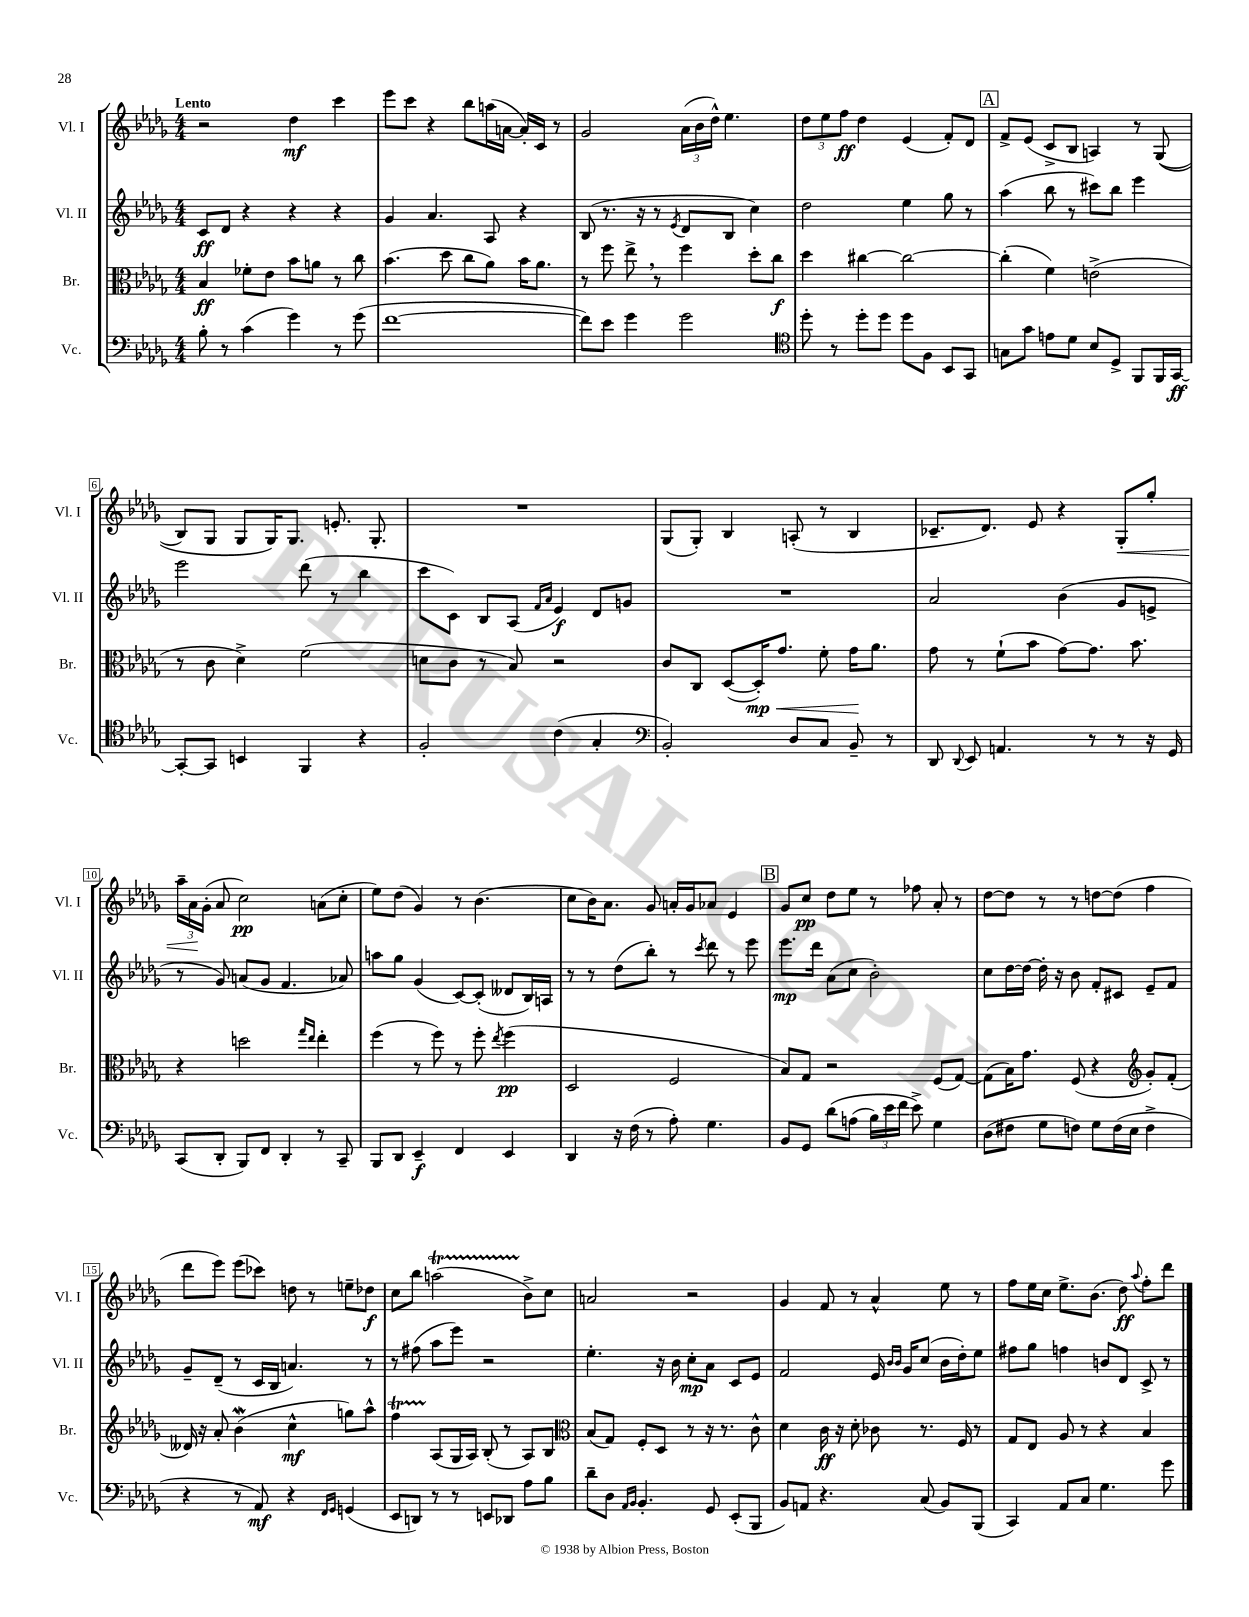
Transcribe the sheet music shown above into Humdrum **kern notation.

**kern	**kern	**kern	**kern
*staff4	*staff3	*staff2	*staff1
*clefF4	*clefC3	*clefG2	*clefG2
*k[b-e-a-d-g-]	*k[b-e-a-d-g-]	*k[b-e-a-d-g-]	*k[b-e-a-d-g-]
*M4/4	*M4/4	*M4/4	*M4/4
8B-'\	4B-/	8c/L	2r
8r	.	8d-/J	.
(4c\	8f-'\L	4r	.
.	8e-\J	.	.
4g-\)	8b-\L	4r	4dd-\
.	8a\J	.	.
8r	8r	4r	4ccc\
(8g-\	8cc\	.	.
=	=	=	=
[1f	(4.b-\	4g-/	8eee-\L
.	.	.	8ccc\J
.	.	4.a-/	4r
.	8dd-\	.	.
.	8cc\L	.	8bb-\L
.	8a-\J)	8A-/	(16aa\L
.	.	.	[16a\JJ
.	16b-\LK	4r	16a'/]LL)
.	8.a-\J	.	16c/JJ
.	.	.	8r
=	=	=	=
8f\]L)	8r	(8B-/	2g-/
8e-\J	8ff\	8.r	.
4g-\	8ee-^\	.	.
.	.	16r	.
.	8r	8r	.
.	.	8qe-/	.
2g-\	4ff\	8d-/L	(24a-\LL
.	.	.	24b-\
.	.	.	24dd-^^\JJ)
.	.	8B-/J	4.ee-\
.	8dd-'\L	4cc\)	.
.	8cc\J	.	.
=	=	=	=
*clefC4	*	*	*
8dd-'\	4dd-\	2dd-\	12dd-\L
.	.	.	12ee-\
8r	.	.	.
.	.	.	12ff\J
8dd-'\L	[4cc#\	.	4dd-\
8dd-\J	.	.	.
8dd-\L	2cc#\_	4ee-\	(4e-/
8F\J	.	.	.
8BB-/L	.	8gg-\	8f'/L)
8GG-/J	.	8r	8d-/J
=	=	=	=
8G\L	(4cc#'\]	(4aa-\	8f^/L
8g-\J	.	.	(8e-/J
8e\L	4f\)	8bb-\	8c^/L
8d-\J	.	8r	8B-/J
8B-/L	(2e^\	8ccc#\L)	4A/)
8D-^/J	.	8bb-\J	.
8FF/L	.	4eee-\	8r
16FF/L	.	.	&((8G-/
[16GG-/JJ	.	.	.
=	=	=	=
8GG-'/_L	8r	2eee-\	8B-/L)
8GG-/]J	8c\	.	8G-/J
4BB/	4d-^\)	.	8G-/L
.	.	.	16G-/K&)
.	.	.	8.G-/J
4FF/	(2f\	(8ddd-\	.
.	.	8r	8.e'/
4r	.	4bb-\	.
.	.	.	8.G-'/
=	=	=	=
2F'/	8d\L	8ccc\L	1r
.	8c\J	8c\J)	.
.	8r	8B-/L	.
.	8B-/)	(8A-/J	.
.	.	16qqf/LL	.
.	.	16qqa-/JJ	.
(4c\	2r	4e-/)	.
4G-'/	.	8d-/L	.
.	.	8g/J	.
=	=	=	=
*clefF4	*	*	*
2BB-'/)	8c/L	1r	(8G-/L
.	8C/J	.	8G-'/J)
.	([8D-/L	.	4B-/
.	16D-'/]K)	.	.
.	8.g-/J	.	.
8D-/L	.	.	(8A'/
8C/J	8f'\	.	8r
8BB-~/	16g-\LK	.	4B-/
.	8.a-\J	.	.
8r	.	.	.
=	=	=	=
8DD-/	8g-\	2a-/	8.c-~/L
8qqDD-/	.	.	.
8EE-/	8r	.	.
.	.	.	8.d-/J)
4.AA/	(8f`\L	.	.
.	8b-\J	.	8e-/
.	[8g-\L)	(4b-\	4r
8r	8.g-\]J	.	.
8r	.	8g-/L	8G-'/L
.	8.b-\	.	.
16r	.	8e^/J	8gg-'/J
16GG-/	.	.	.
=	=	=	=
(8CC/L	4r	8r	24aa-~\LL
.	.	.	24a-\
.	.	.	(24g-'\JJ
8DD-'/J	.	8g-/)	8a-/
8BBB-/L)	2dd\	(8a/L	2cc\)
8FF/J	.	8g-/J	.
4DD-'/	.	4.f/	.
.	16qqgg-/LL	.	.
.	16qqee-/JJ	.	.
8r	4ee-'\	.	(8a\L
8CC~/	.	8a-/)	8cc'\J
=	=	=	=
8BBB-/L	(4ff\	8aa\L	8ee-\L)
8DD-/J	.	8gg-\J	(8dd-\J
4EE-~/	8r	(4g-/	4g-/)
.	8ff\)	.	.
4FF/	8r	[8c/L)	8r
.	8ff'\	(8c'/]J	(4.b-\
.	8qee-/	.	.
4EE-/	(4ff\	8d--/L	.
.	.	16B-/L)	.
.	.	16A/JJ	.
=	=	=	=
4DD-/	2D-/	8r	8cc\L
.	.	8r	16b-\K)
.	.	.	8.a-\J
16r	.	(8dd-\L	.
(16F\	.	.	.
8r	.	8bb-'\J)	8g-/
8A-'\)	2F/	8r	16a'/LL
.	.	.	16g-/J
.	.	8qccc/	.
4.G-\	.	8ddd-\	8a-/J
.	.	8r	4e-/
.	.	8eee-\	.
=	=	=	=
8BB-/L	8B-/L)	8.eee-\L	8g-/L
8GG-/J	8G-/J	.	8cc/J
.	.	16ddd-\Jk	.
&(8d-\L	2r	(8a-\L	8dd-\L
(8A\J	.	8cc\J	8ee-\J
24B-\LL)	.	2b-'\)	8r
24e-\	.	.	.
24f\JJ	.	.	.
8e-^\&)	.	.	8ff-\
4G-\	(8F/L	.	8a-'/
.	[8G-/J)	.	8r
=	=	=	=
(8D-\L	(8G-\]L	8cc\L	[8dd-\L
8F#\J	16B-\K)	[16dd-\L	8dd-\]J
.	8.g-\J	16dd-\_JJ	.
8G-\L	.	16dd-'\]	8r
.	.	16r	.
8F\J)	(8F/	8b-\	8r
8G-\L	4r	8f'/L	[8dd\L
(16F\L	.	8c#/J	(8dd\]J
16E-\JJ	.	.	.
*	*clefG2	*	*
4F^\	8g-'/L)	8e-~/L	4ff\
.	(8f'/J	8f/J	.
=	=	=	=
4r	16d--/)	8g-~/L	8ddd-\L
.	16r	.	.
.	8a-'/	(8d-~/J	8eee-\J)
8r	(4b-\	8r	(8eee-\L
8AA-/)	.	16c/LL	8ccc-\J)
.	.	16B-/JJ	.
4r	4cc^^\	4.a/)	8dd\
.	.	.	8r
16qqFF/LL	.	.	.
16qqGG-/JJ	.	.	.
(4GG/	8gg\L)	.	8ee~\L
.	8aa-^^\J	8r	8dd-\J
=	=	=	=
8EE-/L	4ff\	8r	8cc\L
8DD/J)	.	(8ff#\	8bb-\J
8r	(8A-/L	8aa-\L	(2aa\
8r	16G-/L	8eee-\J)	.
.	16A-/JJ)	.	.
8EE/L	(8B-'/	2r	.
8DD-/J	8r	.	.
8A-\L	8A-/L)	.	8b-^\L)
8B-\J	8B-/J	.	8cc\J
=	=	=	=
*	*clefC3	*	*
8d-~\L	(8B-/L	4.ee-'\	2a/
8D-\J	8G-/J)	.	.
16qqAA-/LL	.	.	.
16qqBB-/JJ	.	.	.
4.BB-'/	8F'/L	.	.
.	8D-/J	16r	.
.	.	16b-\	.
.	8r	8cc'\L	2r
8GG-/	16r	8a-\J	.
.	8.r	.	.
(8EE-'/L	.	8c/L	.
8BBB-/J	8c^^\	8e-/J	.
=	=	=	=
8BB-/L)	4d-\	2f/	4g-/
8AA/J	.	.	.
4.r	16c\	.	8f/
.	16r	.	.
.	8d-'\	.	8r
.	8c-\	16e-/	4a-^^/
.	.	16qqb-/LL	.
.	.	16qqb-/JJ	.
.	.	16g-/LK	.
(8C/	8.r	(8cc/J	.
8BB-/L)	.	16b-\LL	8ee-\
.	16F/	16dd-'\J)	.
(8BBB-/J	8r	8ee-\J	8r
=	=	=	=
4CC/)	8G-/L	8ff#\L	8ff\L
.	8E-/J	8gg-\J	16ee-\L
.	.	.	16cc\JJ
8AA-/L	8A-/	4ff\	8.ee-^\L
8C/J	8r	.	.
.	.	.	(8.b-\J
4.G-\	4r	8b/L	.
.	.	8d-/J	8dd-\)
.	.	.	8qqaa-/
.	4B-/	8c^/	8ff'\L
8g-\	.	8r	8ddd-\J
==	==	==	==
*-	*-	*-	*-
